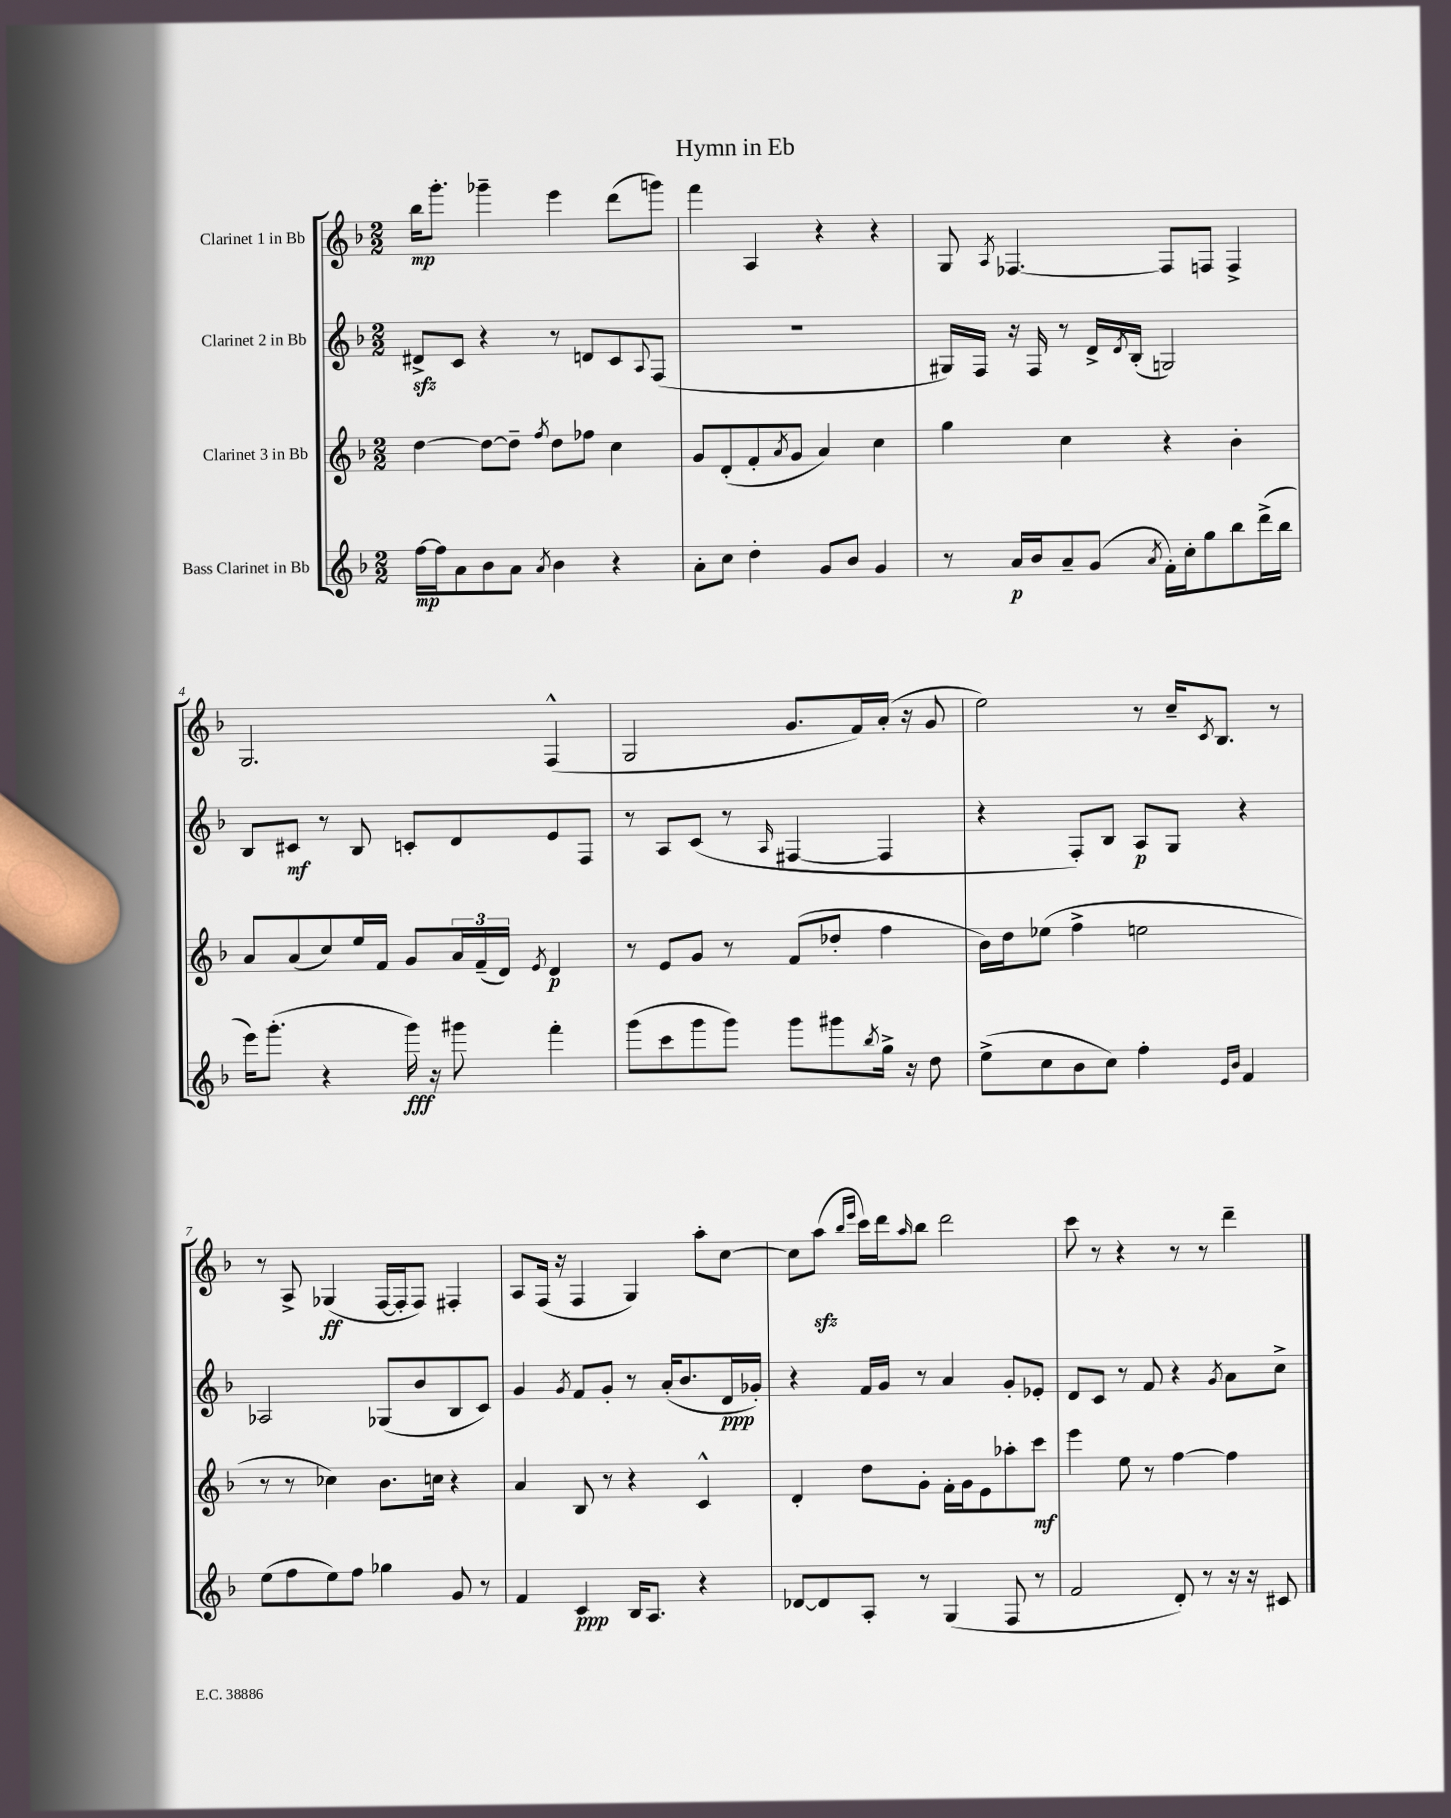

**kern	**kern	**kern	**kern
*staff4	*staff3	*staff2	*staff1
*clefG2	*clefG2	*clefG2	*clefG2
*k[b-]	*k[b-]	*k[b-]	*k[b-]
*M2/2	*M2/2	*M2/2	*M2/2
[16ff	[4dd	8d#^	16bb-
16ff]	.	.	8.ggg'
8a	.	8c	.
8b-	8dd_	4r	4ggg-~
8a	8dd~]	.	.
8qa	8qff	.	.
4b-	8dd	8r	4eee
.	8ff-	8d	.
4r	4cc	8c	(8ddd
.	.	8qqA	.
.	.	(8F	8ggg)
=	=	=	=
8a'	8g	1r	4fff
8cc	(8d'	.	.
4dd'	8f'	.	4A
.	8qa	.	.
.	8g	.	.
8g	4a)	.	4r
8b-	.	.	.
4g	4cc	.	4r
=	=	=	=
8r	4gg	16G#)	8G
.	.	16F	.
.	.	.	8qA
16a	.	16r	[4.F-
16b-	.	16F	.
8a~	4cc	8r	.
(8g	.	16d^	.
.	.	8qd	.
.	.	(16B-'	.
8qa	.	.	.
16f')	4r	2G)	8F-]
16cc'	.	.	.
8gg	.	.	8F
8bb-	4b-'	.	4F^
(16ddd^	.	.	.
16bb-	.	.	.
=	=	=	=
16eee)	8a	8B-	2.G
(8.ggg'	.	.	.
.	(8a	8c#	.
4r	8cc)	8r	.
.	16ee	8B-	.
.	16f	.	.
16ggg)	8g	8c'	.
16r	.	.	.
8ggg#	24a	8d	.
.	(24f~	.	.
.	24d)	.	.
.	8qe	.	.
4fff'	4d	8e	(4F^^
.	.	8F	.
=	=	=	=
(8ggg	8r	8r	2G
8ccc	8e	8A	.
8ggg	8g	(8c	.
8ggg)	8r	8r	.
.	.	16qqA	.
8ggg	(8f	[4F#	8.g
8ggg#	8dd-'	.	.
.	.	.	16f)
8qbb-	.	.	.
16gg^	4ff	4F#]	(16a'
16r	.	.	16r
8dd	.	.	8g
=	=	=	=
(8ee^	16b-)	4r	2ee)
.	16dd	.	.
8cc	(8ee-	.	.
8b-	4ff^	8F')	.
8cc)	.	8B-	.
4ff'	2ee	8A	8r
.	.	8G	16cc~
.	.	.	8qc
.	.	.	8.B-
16qqe	.	.	.
16qqb-	.	.	.
4f	.	4r	.
.	.	.	8r
=	=	=	=
(8ee	8r	2A-	8r
8ff	8r	.	8A^
8ee)	4cc-)	.	(4G-
8ff	.	.	.
4gg-	8.b-	(8G-	[16F
.	.	.	16F']
.	.	8b-	8F)
.	16cc	.	.
8g	4r	8B-	4F#'
8r	.	8c)	.
=	=	=	=
4f	4a	4g	8A
.	.	.	(16F
.	.	.	16r
.	.	8qg	.
4c	8B-	8f	4F
.	8r	8g'	.
16B-	4r	8r	4G)
8.A	.	.	.
.	.	(16a'	.
.	.	8.b-	.
4r	4c^^	.	8aa'
.	.	16d	[8cc
.	.	16g-')	.
=	=	=	=
[8d-	4d'	4r	8cc]
8d-]	.	.	(8aa
.	.	.	16qqbb-
.	.	.	16qqeee
8A'	8dd	16f	16ccc)
.	.	16g	16ddd
.	.	.	16qqaa
8r	8g'	8r	8bb-
(4G	16f'	4a	2ddd
.	16g	.	.
.	8e	.	.
8F	8aa-'	8g'	.
8r	8ccc	8e-'	.
=	=	=	=
2f	4eee	8d	8ccc
.	.	8c	8r
.	8ee	8r	4r
.	8r	8f	.
8d')	[4ff	4r	8r
8r	.	.	8r
.	.	8qg	.
16r	4ff]	8a	4ddd~
16r	.	.	.
8c#	.	8cc^	.
==	==	==	==
*-	*-	*-	*-
